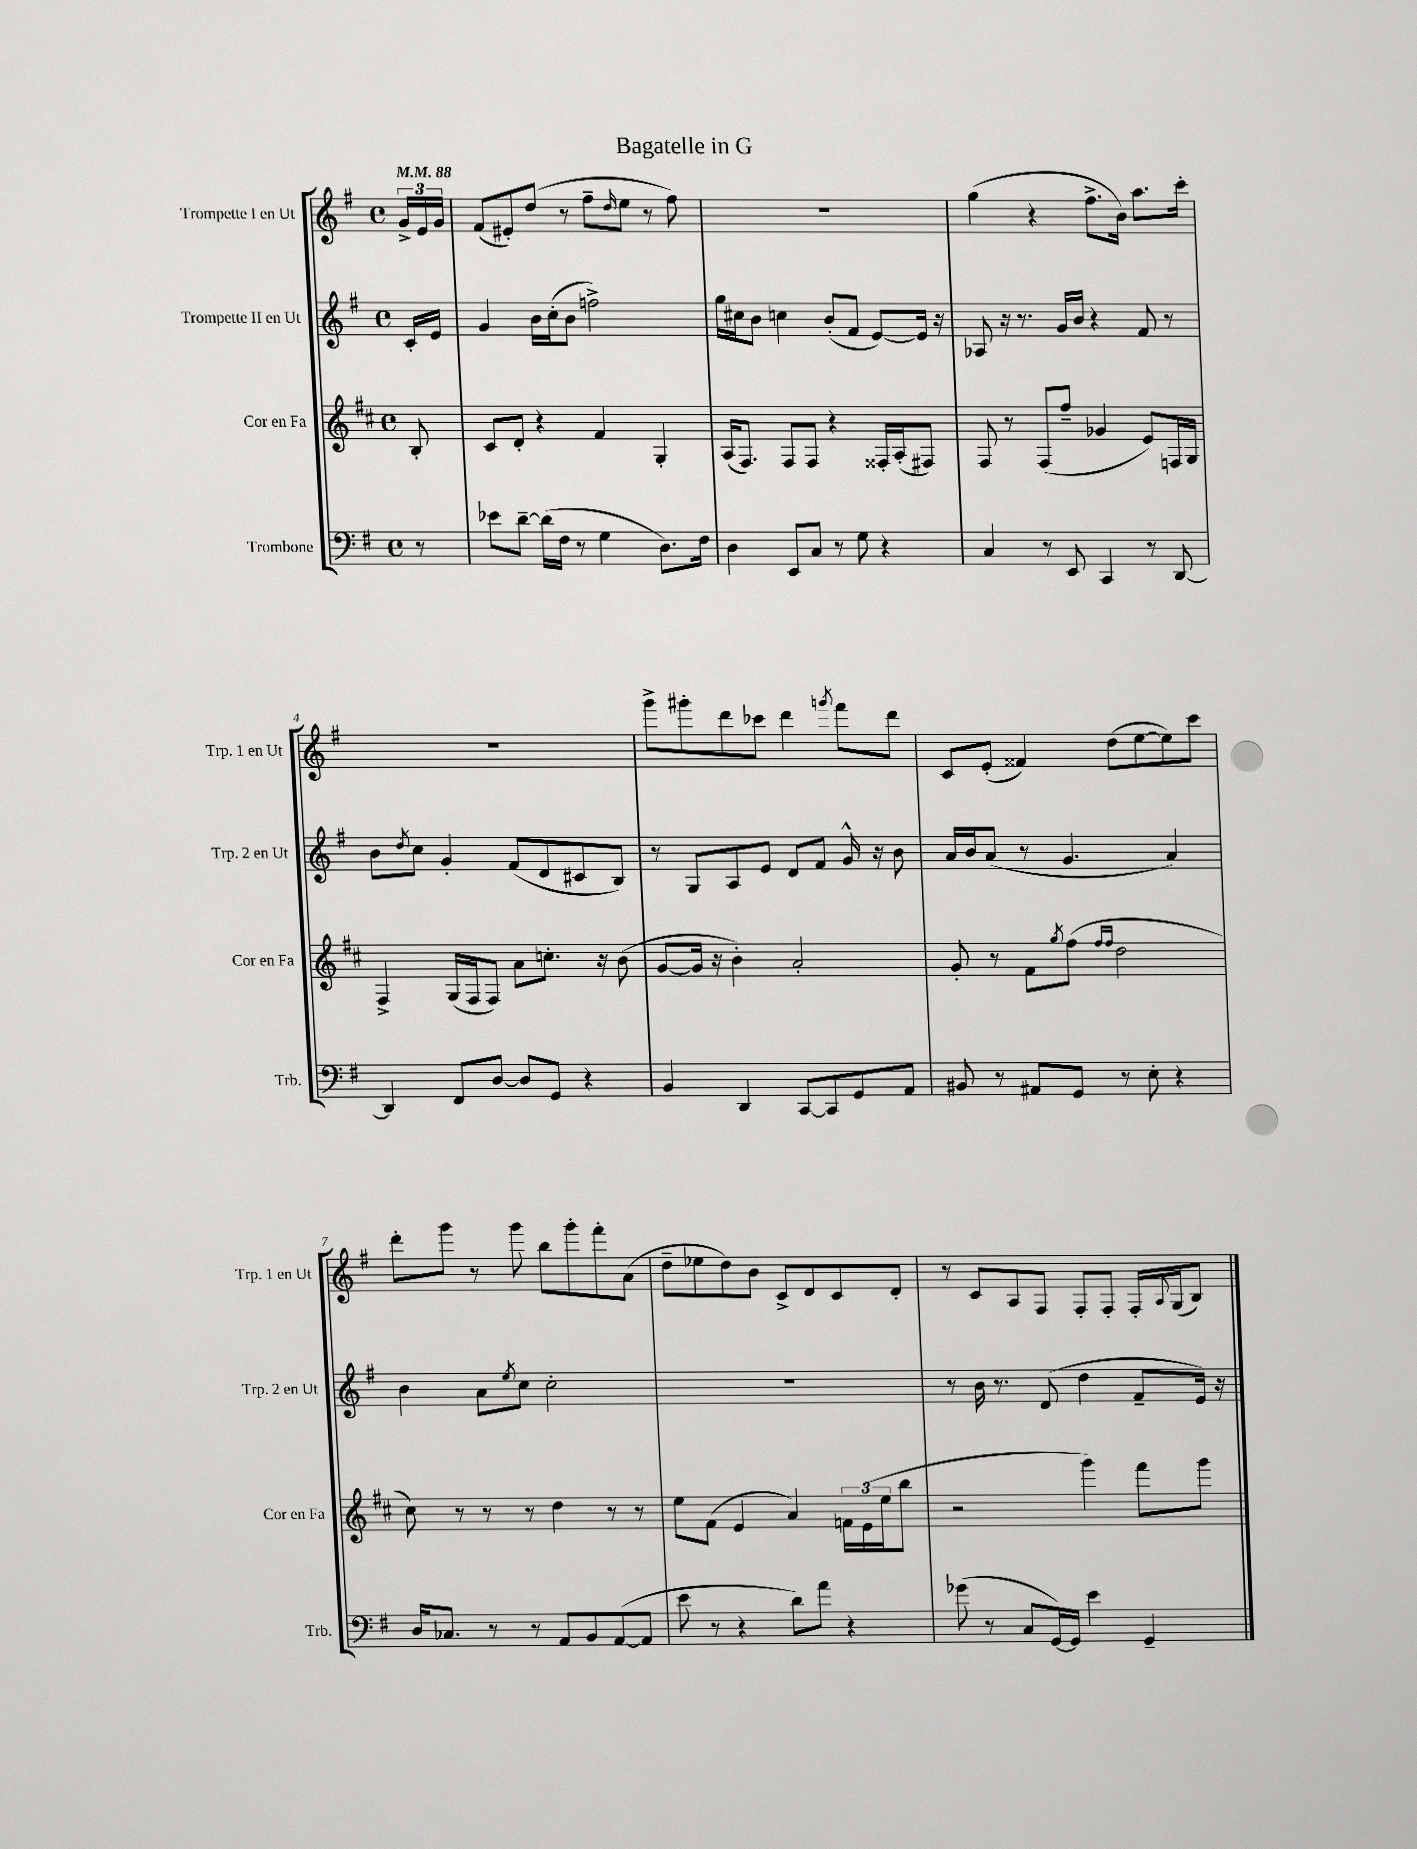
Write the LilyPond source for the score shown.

\header { title = "Bagatelle in G" }
<<
\new StaffGroup <<
\new Staff = "s0" \with { instrumentName = "Trompette I en Ut" shortInstrumentName = "Trp. 1 en Ut" } {
    \clef treble \key g \major \defaultTimeSignature \time 4/4 \partial 8 \tempo 4 = 88
    \tuplet 3/2 { g'16-> e'16 g'16 } |
    fis'8( eis'8-.) d''8( r8 fis''8-- \grace { d''16 } e''8 r8 fis''8) |
    R1 |
    g''4( r4 fis''8.-> b'16) a''8. c'''16-. |
    R1 |
    g'''8-> gis'''8-. d'''8 ces'''8 d'''4 \acciaccatura { g'''8 } fis'''8 d'''8 |
    c'8 e'8-.( fisis'4) d''8( e''8~ e''8) c'''8 |
    d'''8-. g'''8 r8 g'''8 b''8 g'''8-. fis'''8-. a'8( |
    d''8-- ees''8 d''8) b'8 c'8-> d'8 c'8 d'8-. |
    r8 c'8 a8 fis8 fis8-. fis8-. fis16-. \appoggiatura { a8 } g16( b8) \bar "|." |
}
\new Staff = "s1" \with { instrumentName = "Trompette II en Ut" shortInstrumentName = "Trp. 2 en Ut" } {
    \clef treble \key g \major \defaultTimeSignature \time 4/4 \partial 8
    c'16-. e'16 |
    g'4 b'16 c''16-.( b'8 f''2->) |
    g''16 cis''16 b'8 c''4 b'8-.( fis'8 e'8~) e'16 r16 |
    aes8 r16 r8. g'16 b'16 r4 fis'8 r8 |
    b'8 \acciaccatura { d''8 } c''8 g'4-. fis'8( d'8 cis'8 b8) |
    r8 g8 a8 e'8 d'8 fis'8 g'16-^ r16 b'8 |
    a'16 b'16 a'8( r8 g'4. a'4) |
    b'4 a'8 \acciaccatura { e''8 } c''8 c''2-. |
    R1 |
    r8 b'16 r8. d'8( d''4 fis'8-- e'16) r16 \bar "|." |
}
\new Staff = "s2" \with { instrumentName = "Cor en Fa" shortInstrumentName = "Cor en Fa" } {
    \clef treble \key d \major \defaultTimeSignature \time 4/4 \partial 8
    b8-. |
    cis'8 d'8-. r4 fis'4 g4-. |
    a16( fis8.) fis8 fis8 r4 fisis16-. a16-.( fis8) |
    fis8 r8 fis8( fis''8-- ges'4 e'8) f16 g16 |
    fis4-> g16( fis16 fis8) a'8 c''8.-. r16 b'8( |
    g'8~ g'16 r16 b'4-.) a'2-. |
    g'8-. r8 fis'8 \acciaccatura { g''8 } fis''8( \grace { fis''16 fis''16 } d''2 |
    cis''8) r8 r8 r8 d''4 r8 r8 |
    e''8 fis'8( e'4 a'4) \tuplet 3/2 { f'16 e'16( e''16 } b''8 |
    r2 g'''4) fis'''8 g'''8 \bar "|." |
}
\new Staff = "s3" \with { instrumentName = "Trombone" shortInstrumentName = "Trb." } {
    \clef bass \key g \major \defaultTimeSignature \time 4/4 \partial 8
    r8 |
    ees'8 d'8~-- d'16( fis16 r8 g4 d8.) fis16 |
    d4 e,8 c8 r8 g8 r4 |
    c4 r8 e,8 c,4 r8 d,8~ |
    d,4 fis,8 d8~ d8 g,8 r4 |
    b,4 d,4 c,8~ c,8 g,8 a,8 |
    bis,8 r8 ais,8 g,8 r8 e8-. r4 |
    d16 ces8. r8 r8 a,8 b,8 a,8~( a,8 |
    e'8 r8 r4 d'8) a'8 r4 |
    ges'8( r8 c8 g,16~) g,16 e'4 g,4-- \bar "|." |
}
>>
>>
